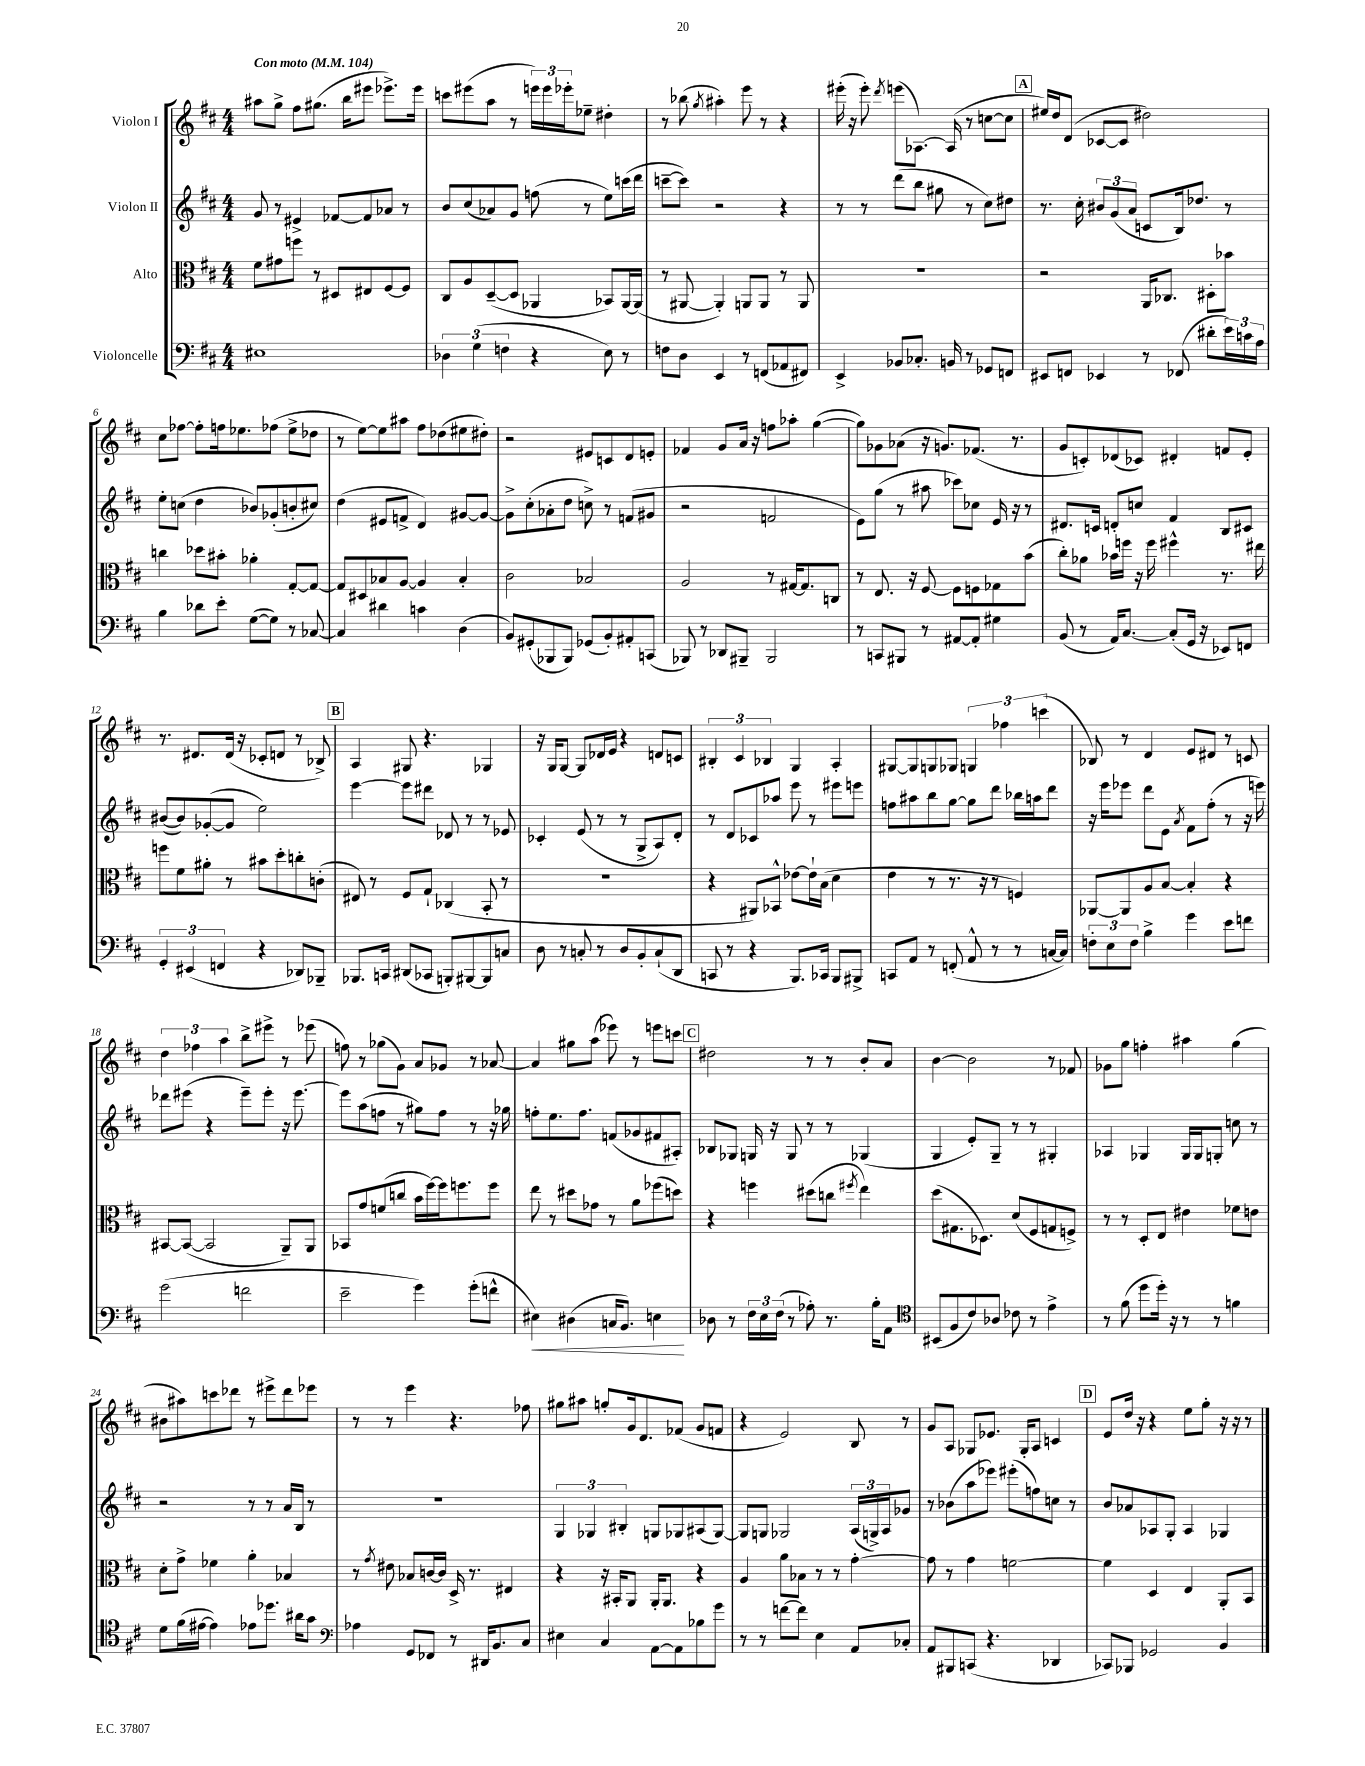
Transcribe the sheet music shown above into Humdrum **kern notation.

**kern	**dynam	**kern	**kern	**kern
*part4	*part4	*part3	*part2	*part1
*staff4	*staff4	*staff3	*staff2	*staff1
*I"Violoncelle	*	*I"Alto	*I"Violon II	*I"Violon I
*clefF4	*	*clefC3	*clefG2	*clefG2
*k[f#c#]	*	*k[f#c#]	*k[f#c#]	*k[f#c#]
*M4/4	*	*M4/4	*M4/4	*M4/4
*MM104	*	*MM104	*MM104	*MM104
=1	=1	=1	=1	=1
!	!	!	!	!LO:TX:a:B:t=Con moto
1E#X	.	8f#\L	8g/	8aa#X\L
.	.	8g#X\	8r	8gg^\J
.	.	8ffn\J	4e#X^/	8ff#\L
.	.	8r	.	(8.gg#X\J
.	.	8D#X/L	[8f-X/L	.
.	.	.	.	16bb\KL
.	.	8E#X/	8f-/]	8eee#X\J
.	.	[8F#/	8a-X/J	8.eee-X^\L)
.	.	8F#/J]	8r	.
.	.	.	.	16eee-\Jk
=2	=2	=2	=2	=2
6D-X\	.	8C#/L	8b/L	8cccn\L
.	.	8A/	(8cc#/	(8eee#X\
(6G\	.	.	.	.
.	.	([8D~/	8a-X/)	8aa\J
6Fn\	.	.	.	.
.	.	8D/J]	8g/J	8r
4r	.	4AA-X/	(8ffn\	24eeen\LL)
.	.	.	.	24eee\
.	.	.	.	24eee-X'\J
.	.	.	8r	8ee-X~\J
8E\)	.	8BB-X/L)	8ee\L)	4dd#X'\
8r	.	[16AA-/L	(16cccn\L	.
.	.	(16AA-/JJ]	16ddd\JJ	.
=3	=3	=3	=3	=3
8Fn\L	.	8r	[8cccn~\L	8r
8D\J	.	[8AA#X/	8ccc\J])	(8bb-X\
.	.	.	.	8qgg/
4EE/	.	4AA#'/])	2r	4aa#X'\)
8r	.	8AAn/L	.	8eee\
(8FFn/L	.	8AA/J	.	8r
8AA-X/	.	8r	4r	4r
8FF#X/J)	.	8AA/	.	.
=4	=4	=4	=4	=4
4EE^/	.	1r	8r	(16eee#X'\
.	.	.	.	16r
.	.	.	8r	8eee#'\)
.	.	.	.	8qddd/
8BB-X/L	.	.	(8ddd\L	(8eeen\L
8.C-X'/J	.	.	8bb\J	[8.A-X\J)
.	.	.	8gg#X\	.
16BBn/	.	.	.	(16A-/]
8r	.	.	8r	8r
8GG-X/L	.	.	8cc#\L)	[8ccn\L
8FFn/J	.	.	8dd#X\J	8cc\J]
!!LO:REH:place=s1:t=A
=5	=5	=5	=5	=5
8EE#X/L	.	2r	8.r	16ee#X/LL)
.	.	.	.	16dd/J
8FFn/J	.	.	.	(8d/J
.	.	.	16cc#'\	.
4EE-X/	.	.	12b#X/L	[8c-X/L
.	.	.	(12g/	.
.	.	.	.	8c-/J]
.	.	.	12a/J	.
8r	.	16AA/KL	8cn/L	2dd#X\)
.	.	8.C-X/J	.	.
(8FF-X/	.	.	16B/k)	.
.	.	.	8.dd-X/J	.
8d#X'\L	.	8D#X'\L	.	.
24e\L)	.	8b-X\J	8r	.
24cn\	.	.	.	.
24A\JJ	.	.	.	.
!!LO:LB:g=z
=6	=6	=6	=6	=6
4B\	.	4ccn\	8ee'\L	8cc#\L
.	.	.	(8ccn\J	[8ff-X\J
8d-X\L	.	8dd-X\L	4dd\	8ff-'\L]
8e'\J	.	8b#X'\J	.	16ffn\k
.	.	.	.	8.ee-X\
([8G\L	.	4a-X'\	8b-X/L)	.
8G\J])	.	.	(8g-X'/	(8ff-X\J
8r	.	[8G'/L	8bn'/	8ee-^\L
[8C-X/	.	8G/J_	8cc#X/J)	8dd-X\J
=7	=7	=7	=7	=7
4C-/]	.	8G/L]	(4dd\	8r
.	.	8D#X/	.	[8ee\L)
4d#X\	.	8B-X/	8e#X/L	8ee\]
.	.	[8A/J	8fn^/J	8aa#X\J
4cn\	.	4A/]	4d/)	8ff#\L
.	.	.	.	(8dd-X\
(4D\	.	4B-'/	[8g#X/L	8ee#X\
.	.	.	8g#/J_	8dd#X'\J)
=8	=8	=8	=8	=8
8BB/L)	.	2c#\	8g#^\L]	2r
(8GG#X'/	.	.	(8cc#'\	.
8BBB-X/	.	.	8a-X'\	.
8BBB-/J)	.	.	8dd\J	.
(8GG-X/L	.	2B-X/	8ccn^\)	8e#X/L
8BB'/)	.	.	8r	8cn/
8AA#X'/	.	.	(8fn/L	8d/
(8CCn/J	.	.	8g#X/J	8en'/J
=9	=9	=9	=9	=9
8BBB-X/)	.	2A/	2r	4f-X/
8r	.	.	.	.
8DD-X/L	.	.	.	8g/L
8BBB#X~/J	.	.	.	16a/Jk
.	.	.	.	16r
2BBB#/	.	8r	2fn/	8ffn\L
.	.	[16G#X/KL	.	8aa-X'\J
.	.	8.G#/]	.	.
.	.	.	.	([4gg\
.	.	8Cn/J	.	.
=10	=10	=10	=10	=10
8r	.	8r	8e\L)	8gg\L])
8CCn/L	.	8.E/	(8gg\J	8g-X\
8BBB#X/J	.	.	8r	(8a-X\J
.	.	16r	.	.
8r	.	[8F#/	8aa#X\	16r
.	.	.	.	8.gn/L)
[8AA#X/L	.	8F#\L]	8ccc-X\L)	.
8AA#'/J]	.	8Fn\	8cc-X\J	(8.f-X/J
4G#X\	.	8G-X\	16e/	.
.	.	.	16r	8.r
.	.	(8b\J	8r	.
=11	=11	=11	=11	=11
(8BB/	.	8cc#'\L)	8.d#X/L	8g/L
8r	.	8a-X\J	.	8cn'/)
.	.	.	16cn/Jk	.
16AA/KL)	.	16b-X\LL	8dn'/L	(8d-X/
[8.C#/J	.	16ffn\JJ	.	.
.	.	16r	8ccn/J	8c-X/J)
.	.	16ff\	.	.
(8C#'/L]	.	4ff#X^^\	4f#/	4d#X'/
16GG/Jk	.	.	.	.
16r	.	.	.	.
8EE-X/L)	.	8.r	8B/L	8fn/L
8FFn/J	.	.	8c#X/J	8e'/J
.	.	16ee#X\	.	.
!!LO:LB:g=z
=12	=12	=12	=12	=12
6GG'/	.	8ffn\L	([8b#X/L	8.r
.	.	8f#\	8b#/])	.
(6EE#X/	.	.	.	.
.	.	.	.	8.d#X/L
.	.	8a#X'\J	([8g-X'/	.
6FFn/	.	.	.	.
.	.	8r	8g-/J]	(16d#/Jk
.	.	.	.	16r
4r	.	8b#X\L	2ee\)	8c-X'/L
.	.	8dd'\	.	8dn/J
8DD-X/L)	.	8ccn'\	.	8r
8BBB-X~/J	.	(8cn'\J	.	8B-X^/)
!!LO:REH:place=s1:t=B
=13	=13	=13	=13	=13
8.BBB-X/L	.	8E#X/)	[4eee\	4A/
.	.	8r	.	.
16CCn/Jk	.	.	.	.
(8DD#X/L	.	8F#/L	8eee\L]	8G#X/
8CC-X/J	.	8G`/J	8ddd#X\J	4.r
8BBBn'/L)	.	(4C-X/	8d-X/	.
[8BBB#X/	.	.	8r	.
8BBB#/]	.	8BB'/	8r	4G-X/
8Cn/J	.	8r	8e-X/	.
=14	=14	=14	=14	=14
8D\	.	1r	4c-X'/	16r
.	.	.	.	16G/KL
8r	.	.	.	[8G/J
8Cn'/	.	.	(8e/	8G/L]
8r	.	.	8r	16d-X/L
.	.	.	.	16e/JJ
8D/L	.	.	8r	4r
8BB'/	.	.	8G^/L	.
(8C`/	.	.	8A/)	8dn/L
8DD/J	.	.	8d'/J	8cn/J
=15	=15	=15	=15	=15
8CCn/	.	4r	8r	6B#X'/
8r	.	.	8d/L	.
.	.	.	.	6c#/
4r	.	8AA#X/L)	8c-X/	.
.	.	.	.	6B-X/
.	.	8BB-X^^/J	8aa-X/J	.
8.BBB/L)	.	[8e-X\L	8eee\	4G/
.	.	16e-`\L]	8r	.
16CC-X/Jk	.	(16B\JJ	.	.
8BBB/L	.	4d\	8eee#X\L	4A'/
8BBB#X^/J	.	.	8eeen\J	.
=16	=16	=16	=16	=16
8CCn/L	.	4e\	8ffn\L	[8G#X/L
8AA/J	.	.	8aa#X\	8G#/]
8r	.	8r	8bb\	8Gn/
(8FFn'/	.	8.r	[8gg\J	8G-X/J
8AA^^/	.	.	8gg\L]	6Gn/
.	.	16r	.	.
8r	.	8r	8ddd\J	.
.	.	.	.	6ff-X\
8r	.	4Fn/)	16bb-X\LL	.
.	.	.	16aan\J	.
.	.	.	.	(6cccn\
[16Cn/LL	.	.	8ddd\J	.
16C/JJ])	.	.	.	.
=17	=17	=17	=17	=17
12Fn'\L	.	[8AA-X/L	16r	8B-X/)
.	.	.	16eee\KL	.
12E\	.	.	.	.
.	.	8AA-/]	8eee-X\J	8r
12F\J	.	.	.	.
4B^\	.	8A/	8ddd\L	4d/
.	.	[8B/J	8e\J	.
.	.	.	8qa/	.
4g\	.	4B'/]	8f#\L	8e/L
.	.	.	(8ff#'\J	8d#X/J
8e\L	.	4r	8r	8r
8fn\J	.	.	16r	8cn/
.	.	.	16eeen\)	.
!!LO:LB:g=z
=18	=18	=18	=18	=18
(2g\	.	[8BB#X/L	8ddd-X\L	6dd\
.	.	(8BB#/J_	(8eee#X\J	.
.	.	.	.	6ff-X\
.	.	2BB#/]	4r	.
.	.	.	.	6aa\
2fn\	.	.	8eee#~\L)	8bb^\L
.	.	.	8eee#'\J	8eee#X^\J
.	.	8AA~/L)	16r	8r
.	.	.	[8.eee#\	.
.	.	8AA/J	.	(8eee-X\
=19	=19	=19	=19	=19
2e~\	.	8BB-X/L	8eee#\L]	8ffn\)
.	.	8g/	(8aa\	8r
.	.	(8fn/	8ffn\J	(8gg-X\L
.	.	8ccn/J	8r	8g\J)
4g\)	.	16b\LL	8gg#X\L)	8a/L
.	.	[16ff#\)	.	.
.	.	16ff#\J]	8ff\J	8g-X/J
.	.	8.ffn\	.	.
(8g'\L	.	.	8r	8r
8fn^^\J	.	8ff\J	16r	[8a-X/
.	.	.	16gg-X\	.
=20	=20	=20	=20	=20
!	!LO:HP:b	!	!	!
4E#X\)	<	8ee\	8ffn'\L	4a-/]
.	.	8r	8.ee\	.
(4D#X\	.	8dd#X\L	.	8gg#X\L
.	.	.	8.ff\J	.
.	.	8g-X\J	.	(8aa\J
16Cn/KL	.	8r	(8fn/L	8eee-X\)
8.BB/J)	.	.	.	.
.	.	8a\L	8g-X/	8r
4En\	.	(8ff-X\	8f#X/	8eeen\L
.	.	8ddn\J)	8A#X'/J)	8cccn\J
.	[	.	.	.
!!LO:REH:place=s1:t=C
=21	=21	=21	=21	=21
8D-X\	.	4r	8B-X/L	2dd#X\
8r	.	.	8G-X/J	.
24F#\LL	.	4ffn\	16Gn/	.
24E\	.	.	.	.
.	.	.	16r	.
(24F#\JJ	.	.	.	.
8r	.	.	8G/	.
8A-X'\)	.	(8dd#X\L	8r	8r
8.r	.	8ccn\J	8r	8r
.	.	8qff#X/	.	.
.	.	4ee\)	(4G-X/	8b'/L
16B'\KL	.	.	.	.
8AA\J	.	.	.	8a/J
=22	=22	=22	=22	=22
*clefC4	*	*	*	*
(8BB#X/L	.	(8dd\L	4G/	[4b\
8F#/	.	8.G#X\	.	.
8c#/)	.	.	8e'/L)	2b\]
.	.	8.D-X\J)	.	.
8A-X/J	.	.	8G~/J	.
8c-X\	.	(8d/L	8r	.
8r	.	8F#/	8r	.
4e^\	.	8Gn/	4G#X'/	8r
.	.	8Fn^/J)	.	8f-X/
=23	=23	=23	=23	=23
8r	.	8r	4A-X/	8g-X\L
(8f#\	.	8r	.	8gg\J
8dd\L	.	8D'/L	4G-X/	4ffn'\
16dd'\Jk)	.	8E/J	.	.
16r	.	.	.	.
8r	.	4e#X\	16G-/LL	4aa#X\
.	.	.	16G-/J	.
8r	.	.	8Gn'/J	.
4fn\	.	8f-X\L	8ccn\	(4gg\
.	.	8en\J	8r	.
!!LO:LB:g=z
=24	=24	=24	=24	=24
8d\L	.	8d'\L	2r	8b#X\L
(16f#\L	.	8g^\J	.	8aa#X\)
[16e#X\JJ	.	.	.	.
4e#\])	.	4f-X\	.	8cccn\
.	.	.	.	8ddd-X\J
8e-X\L	.	4a'\	8r	8r
8.dd-X\J	.	.	8r	8eee#X^\L
.	.	4B-X/	16a/LL	8ddd-\
16a#X\KL	.	.	16B/JJ	.
8g\J	.	.	8r	8eee-X\J
=25	=25	=25	=25	=25
*clefF4	*	*	*	*
4A-X\	.	8r	1r	8r
.	.	8qg/	.	.
.	.	8e#X\	.	8r
8GG/L	.	8B-X/L	.	4eee\
8FF-X/J	.	[16cn/L	.	.
.	.	16c/JJ]	.	.
8r	.	16D^/	.	4.r
.	.	8.r	.	.
16DD#X/KL	.	.	.	.
8.BB/	.	.	.	.
.	.	4E#X/	.	.
8C#/J	.	.	.	8ff-X\
=26	=26	=26	=26	=26
4E#X\	.	4r	6G/	8gg#X\L
.	.	.	.	8aa#X\J
.	.	.	6G-X/	.
4C#/	.	16r	.	8ggn'/L
.	.	16BB#X'/KL	.	.
.	.	.	6B#X'/	.
.	.	8AA/J	.	16g/k
.	.	.	.	8.d/
[8AA\L	.	16AA'/KL	8Gn/L	.
.	.	8.AA/J	.	.
8AA\]	.	.	8G-X/	(8f-X/J
8B-X\	.	4r	(8A#X/	8g/L
8g\J	.	.	[8G-/J)	8fn/J
=27	=27	=27	=27	=27
8r	.	4A/	8G-/L]	4r
8r	.	.	8Gn/J	.
[8fn\L	.	8a\L	2G-X/	2e/)
8f\J]	.	8B-X\J	.	.
4E\	.	8r	.	.
.	.	8r	.	.
8AA/L	.	[4g'\	(24A/LL	8B/
.	.	.	24Gn^/)	.
.	.	.	24A/J	.
8C-X'/J	.	.	8g-X/J	8r
=28	=28	=28	=28	=28
8AA/L	.	8g\]	8r	8g/L
8BBB#X/	.	8r	(8b-X\L	8A/J
(8CCn/J	.	4g\	8aa\	8G-X/L
4.r	.	.	8eee-X\J)	8.e-X/J
.	.	[2fn\	(8eee#X'\L	.
.	.	.	.	16G-'/KL
.	.	.	8ffn\)	8A/J
4DD-X/	.	.	8ccn\J	4cn/
.	.	.	8r	.
!!LO:REH:place=s1:t=D
=29	=29	=29	=29	=29
8CC-X/L)	.	4f\]	8b/L	8e/L
8BBB-X/J	.	.	8a-X/	16dd/Jk
.	.	.	.	16r
2GG-X/	.	4D/	8A-X/	4r
.	.	.	8G'/J	.
.	.	4E/	4A-/	8ee\L
.	.	.	.	8gg'\J
4BB/	.	8AA'/L	4G-X/	16r
.	.	.	.	16r
.	.	8BB/J	.	8r
==	==	==	==	==
*-	*-	*-	*-	*-
